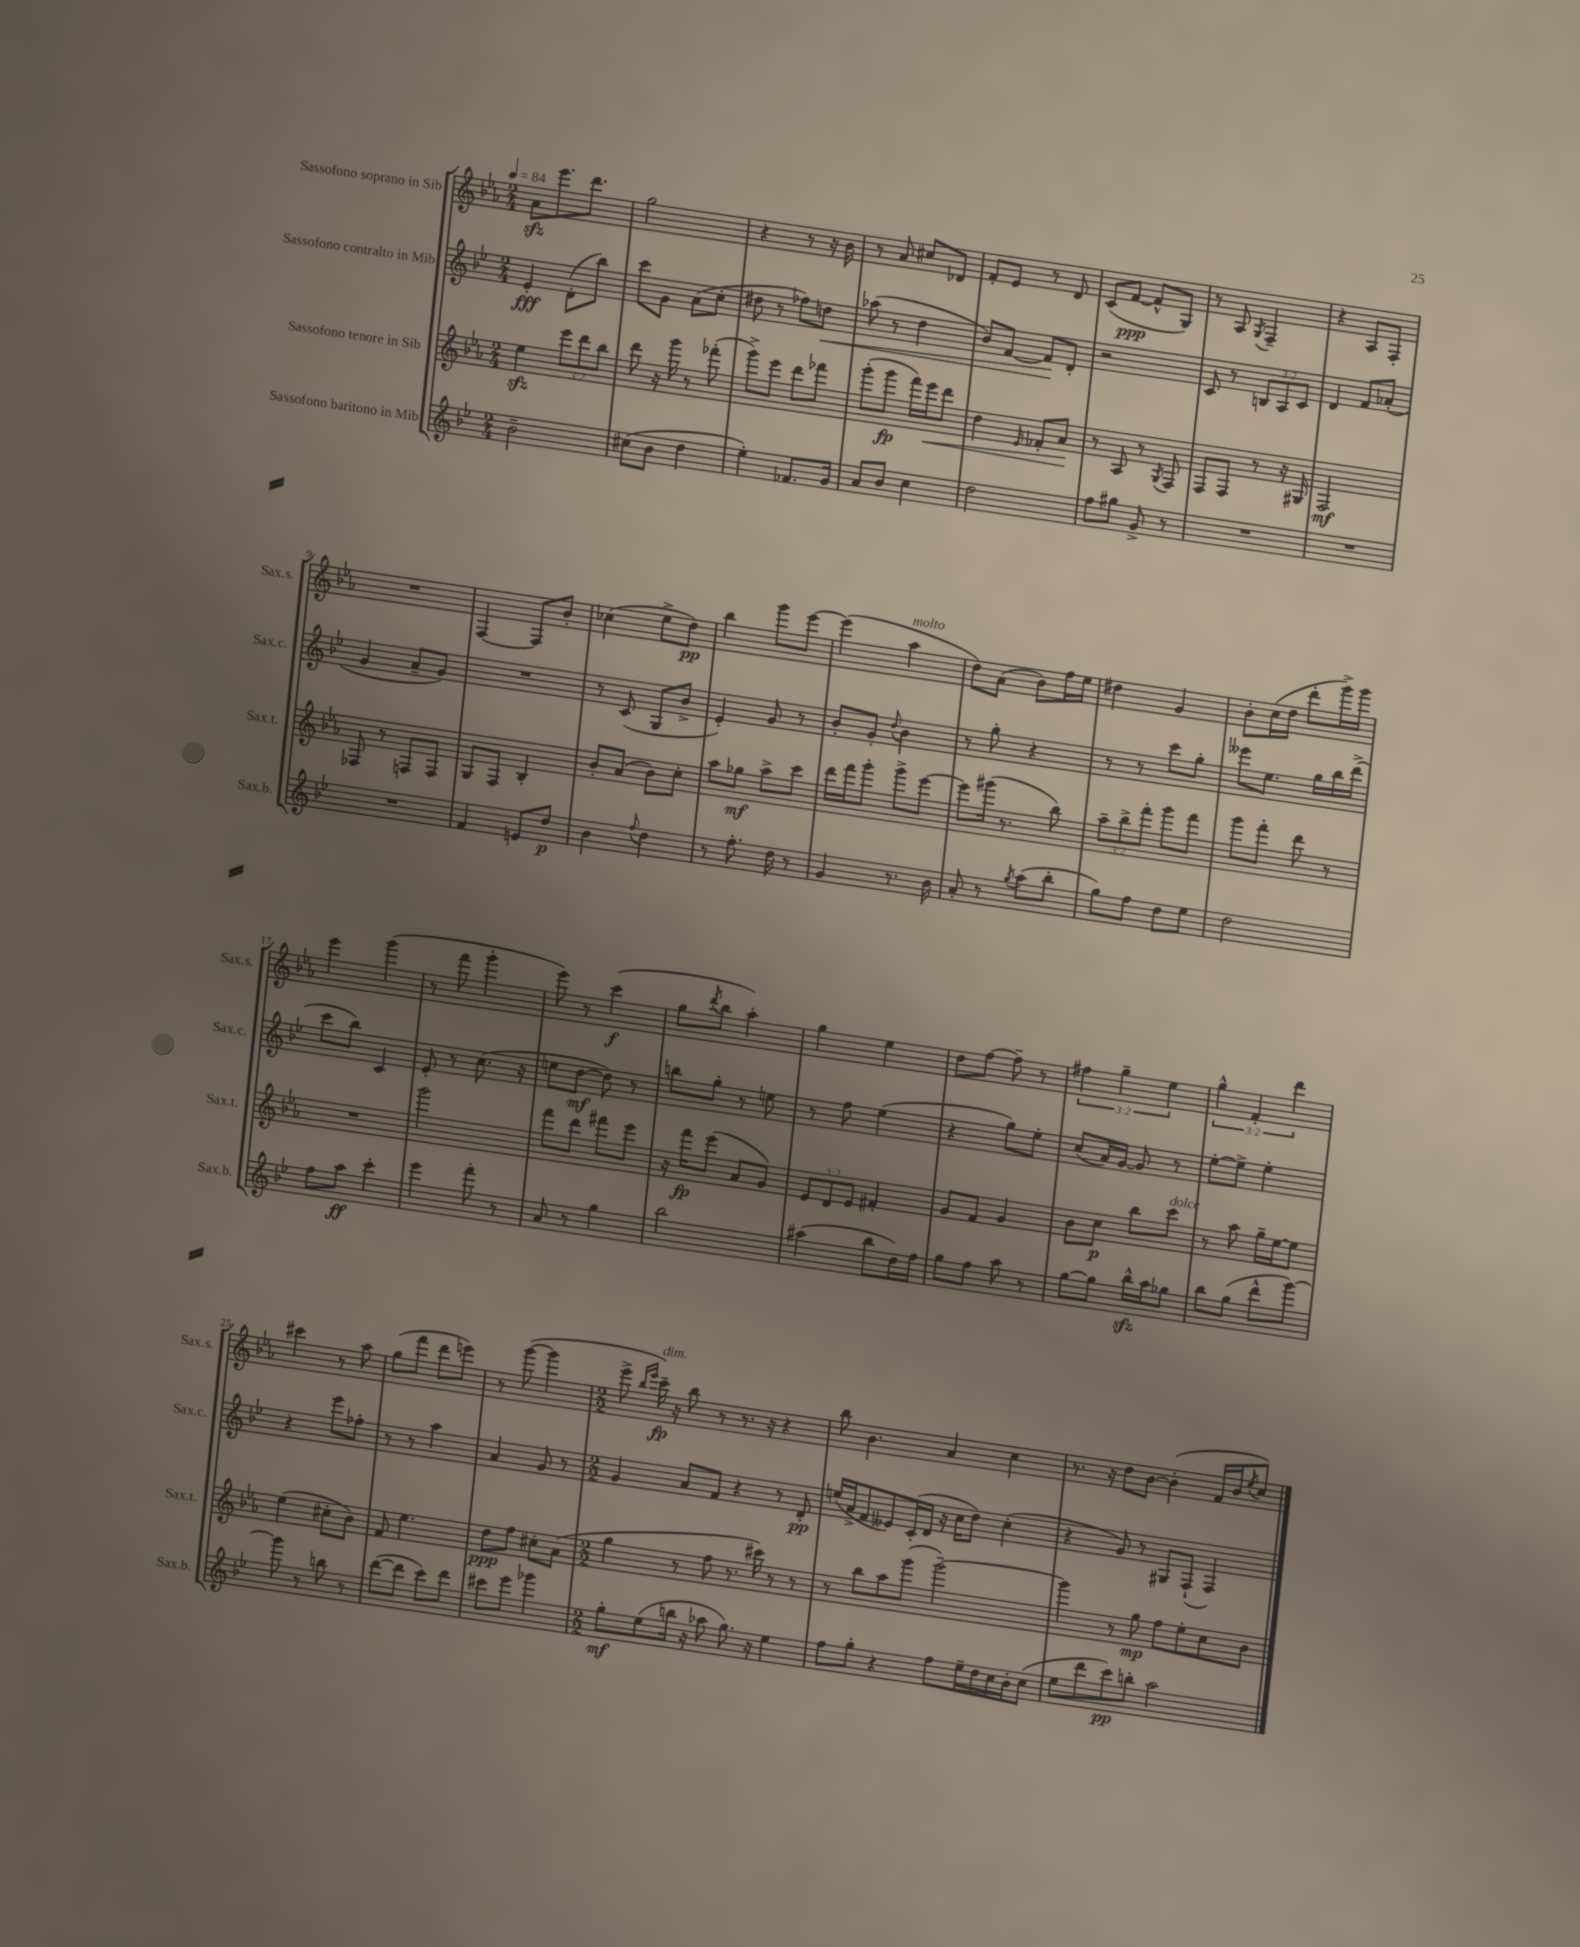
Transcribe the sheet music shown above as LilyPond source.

<<
\new StaffGroup <<
\new Staff = "s0" \with { instrumentName = "Sassofono soprano in Sib" shortInstrumentName = "Sax.s." } {
    \clef treble \key ees \major \numericTimeSignature \time 2/4 \override Staff.TupletNumber.text = #tuplet-number::calc-fraction-text \tempo 4 = 84
    aes'8\sfz ees'''8. d'''8. |
    g''2 |
    r4 r8 r16 bes'16 |
    r8 aes'8 cis''8 des'8 |
    f'8-. ees'8 r8 d'8 |
    c'8( f'8~\ppp f'8-^ g8) |
    r8 aes8 \acciaccatura { g8 } f4-- |
    r4 aes8 f8-. |
    R2 |
    f4~ f8 bes'8-. |
    ces''4( ees''8-> d''8\pp) |
    bes''4 g'''8 ees'''8~ |
    ees'''4( aes''4^\markup { \italic "molto" } |
    d''8) aes'8( bes'8) f''16 ees''16 |
    dis''4 g'4 |
    bes'8-. c''16( d''16 d'''8-. g'''16->) g'''16 |
    ees'''4 g'''4( |
    r8 f'''8 g'''4-. |
    ees'''8) r8 c'''4\f( |
    g''8 \acciaccatura { d'''8 } bes''8 aes''4-.) |
    g''4 ees''4 |
    d''8 f''8~ f''8-- r8 |
    \tuplet 3/2 { fis''4 g''4-- ees''4 } |
    \tuplet 3/2 { g''4-^ f'4-. d'''4 } |
    cis'''4 r8 aes''8 |
    g''8( f'''8 d'''8 e'''8) |
    r8 g'''8~( g'''4 |
    \numericTimeSignature \time 2/2 ees'''8-> \grace { bes''16 ees'''16 } c'''16--\fp^\markup { \italic "dim." }) r16 bes''8 r8 r8. r16 r4 |
    bes''8 bes'4. aes'4 c''4 |
    r8. r16 d''8 bes'8~ bes'4-.( f'16 bes'16 \acciaccatura { ees''8 } c''8) \bar "|." |
}
\new Staff = "s1" \with { instrumentName = "Sassofono contralto in Mib" shortInstrumentName = "Sax.c." } {
    \clef treble \key bes \major \numericTimeSignature \time 2/4 \override Staff.TupletNumber.text = #tuplet-number::calc-fraction-text
    ees'4-.\fff d'8-.( bes''8) |
    c'''8 g'8 a'8( c''8-. |
    dis''8 r8 fes''8) d''8\< |
    aes''8( r8 d''4 |
    bes'8) f'8~ f'8\! d'8-. |
    r2 |
    c'8 r8 \tuplet 3/2 { b8 a8 c'8 } |
    d'4 f'8 aes'8-.( |
    g'4 a'8-- g'8) |
    R2 |
    r8 c'8( g8 bes'8-> |
    ees'4-.) g'8 r8 |
    bes'8-. g'8-. \appoggiatura { d''8 } bes'4 |
    r8 g''8-. r4 |
    r8 r8 c'''8 g''8-. |
    eeses'''8 ees''8. g''16 bes''16 d'''16->( |
    c'''8 bes''8) c'4 |
    ees'8-. r8 c''8.( r16 |
    e''8 d''8~\mf d''8) r8 |
    b''8 g''8-. r8 e''8 |
    r8 f''8 ees''4( |
    r4 g''8) ees''8-. |
    c''8( a'16) g'16~ g'8 r8 |
    ees''8~-. ees''8-> ees''4-. |
    r4 ees'''8 fes''8-. |
    r8 r8 a''4 |
    a'4 g'8 r8 |
    \numericTimeSignature \time 2/2 g'4 a'8 f'8 r4 r8 d'8-.\pp |
    e''16( a'16-> f'8 eeses'8) c'16-.( d'16 r16 c''16 d''8) c''4-.( |
    r4 g'8) r8 gis8 f8-!( f4) \bar "|." |
}
\new Staff = "s2" \with { instrumentName = "Sassofono tenore in Sib" shortInstrumentName = "Sax.t." } {
    \clef treble \key ees \major \numericTimeSignature \time 2/4 \override Staff.TupletNumber.text = #tuplet-number::calc-fraction-text
    ees''4\sfz \tuplet 3/2 { ees'''8 d'''8 bes''8 } |
    d'''8 r16 g'''16 r8 fes'''8-.( |
    g'''8->) ees'''8 d'''8 fes'''8 |
    g'''8-.( g'''8\fp f'''16) ees'''16\< d'''8 |
    d''4 \grace { ees'16 } fes'8-. aes'8\! |
    r8 aes8 r8 \acciaccatura { g8 } f8 |
    f8 f8 r8 r16 gis16 |
    f2\mf |
    fes8 r8 f8 f8 |
    g8 f8 bes4-. |
    bes'8-. aes'8( bes'8) c''8-. |
    aes''8 ges''8\mf aes''8-> c'''8 |
    d'''16 f'''16 g'''8-. g'''8-> ees'''8~ |
    ees'''8 gis'''16( r8. bes''8) |
    \tuplet 3/2 { aes''8-- bes''8-> f'''8-. } g'''8 f'''8 |
    g'''8 f'''8-. d'''8 r8 |
    R2 |
    g'''2 |
    f'''8 d'''8 fis'''8 ees'''8 |
    r16 f'''16\fp ees'''8( aes'8 g'8) |
    \tuplet 3/2 { ees'8 d'8 ees'8 } fis'4-. |
    g'8 f'8 g'4 |
    bes'8 c''8\p bes''8 c'''8^\markup { \italic "dolce" } |
    r8 aes''8 g''16-- ees''16~ ees''8 |
    ees''4( cis''8-. bes'8) |
    f'8 ees''4. |
    d''8\ppp f''8 cis''8-. aes'8( |
    \numericTimeSignature \time 2/2 g''4 r8 f''8 r8. cis'''16) r8 r8 |
    r8 bes''8 aes''8 g'''8( g'''2~--) |
    g'''4 r8 g''8\mp f''8 ees''8-. c''8 bes'8 \bar "|." |
}
\new Staff = "s3" \with { instrumentName = "Sassofono baritono in Mib" shortInstrumentName = "Sax.b." } {
    \clef treble \key bes \major \numericTimeSignature \time 2/4
    bes'2-- |
    cis''8( bes'8 d''4 |
    ees''4-.) fes'8. g'16 |
    a'8 bes'8 c''4 |
    d''2 |
    f''8 gis''8 g'8-> r8 |
    R2 |
    R2 |
    R2 |
    f'4 e'8 d''8\p |
    bes'4 \appoggiatura { f''8 } d''4 |
    r8 f''8.-. d''16 r8 |
    g'4 r8. bes'16 |
    a'8-. r8 \acciaccatura { g''8 } a''8( bes''8-. |
    g''8) f''8 d''8 ees''8 |
    d''2 |
    f''8 a''8\ff c'''4-. |
    ees'''4 f'''8-. r8 |
    a'8 r8 g''4 |
    bes''2 |
    ais''4( bes''8 d''16) f''16 |
    g''8 f''8 a''8 r8 |
    g''8~ g''8 bes''16-^\sfz a''16 ges''8 |
    bes''8 g''8( d'''8-^ g'''8~) |
    g'''8 r8 b''8 r8 |
    d'''8~( d'''8 c'''8) d'''8 |
    cis'''8 ees'''8 ges'''4 |
    \numericTimeSignature \time 2/2 g''8-.\mf ees''8( b''16 r16 aes''8 g''8.) r16 ees''4 |
    f''8 g''8-. r4 f''8 ees''16-- d''16 c''16 bes'16-. c''8( |
    ees''8 d'''8 c'''8\pp) b''8-. a''2 \bar "|." |
}
>>
>>
